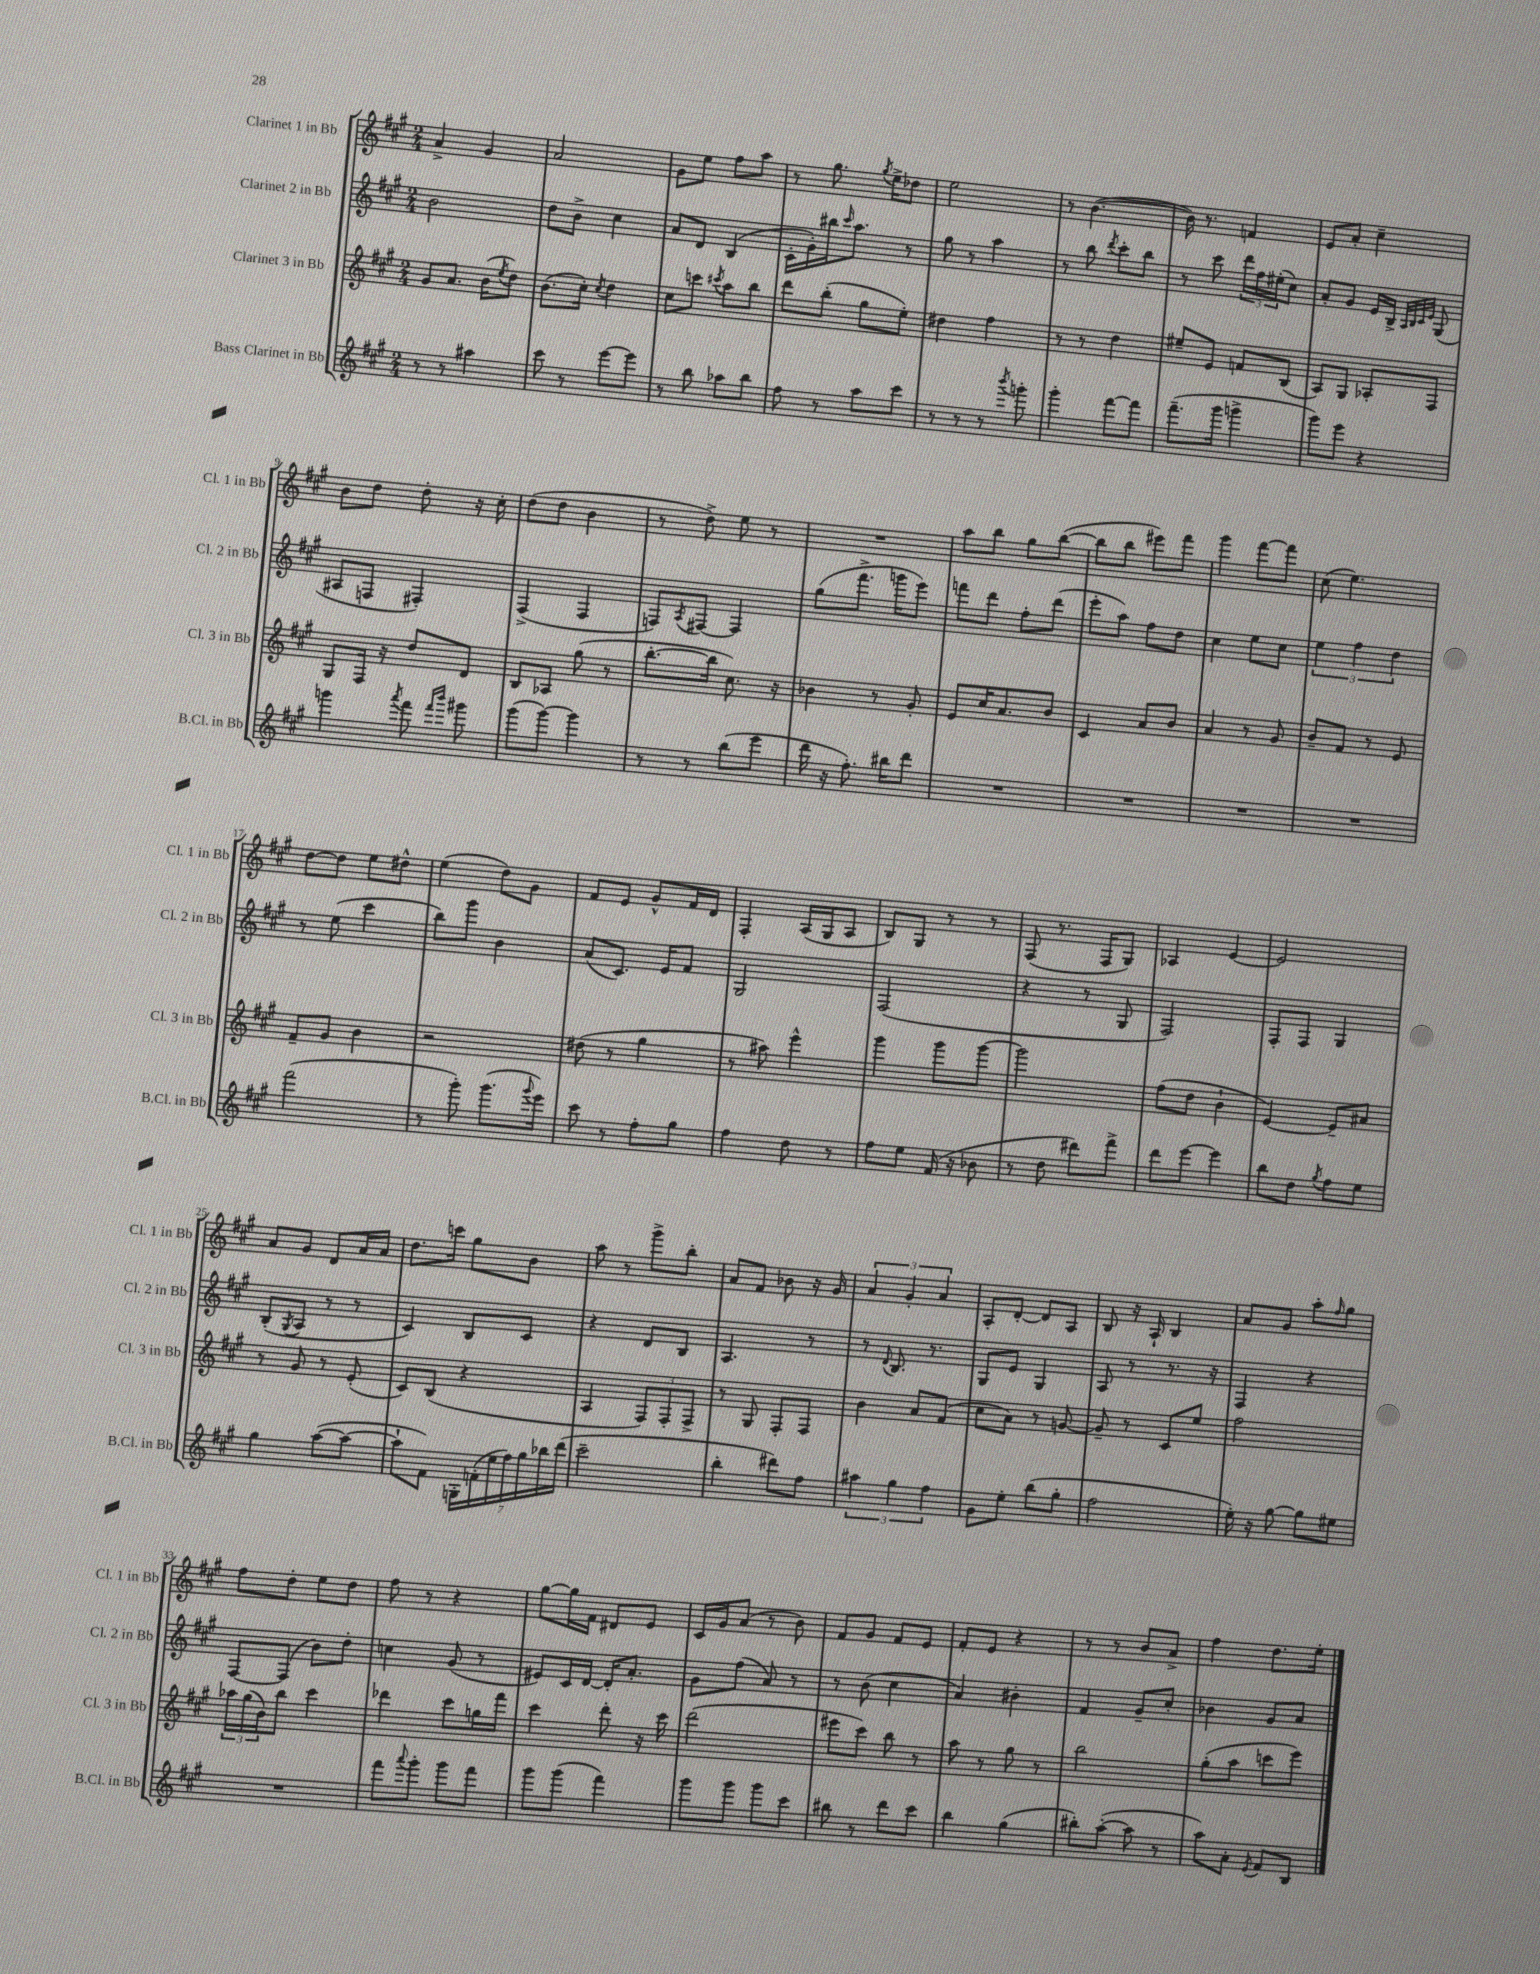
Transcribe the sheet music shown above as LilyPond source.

<<
\new StaffGroup <<
\new Staff = "s0" \with { instrumentName = "Clarinet 1 in Bb" shortInstrumentName = "Cl. 1 in Bb" } {
    \clef treble \key a \major \numericTimeSignature \time 2/4
    a'4-> gis'4 |
    a'2 |
    gis'8 e''8 fis''8 a''8 |
    r8 gis''8. \acciaccatura { gis''8 } e''16-> des''8 |
    e''2 |
    r8 b'4.~( |
    b'16) r8. f'4 |
    e'8 a'8-. cis''4-- |
    b'8 d''8 d''8-. r16 cis''16-. |
    d''8( d''8 b'4 |
    r8 d''8->) e''8 r8 |
    R2 |
    a''8 b''8 gis''8 b''8~( |
    b''8 b''8 eis'''8) fis'''8 |
    gis'''4 fis'''8~ fis'''8 |
    cis''8( e''4.) |
    d''8~ d''8 e''8 dis''8-^ |
    e''4( d''8) gis'8 |
    fis'8 e'8 gis'8-^ fis'16 d'16 |
    fis4-. a16( gis16 a8 |
    b8) gis8 r8 r8 |
    fis8( r8. fis16 gis8) |
    aes4 e'4~ |
    e'2 |
    a'8 gis'8 d'8 a'16 a'16 |
    d''8. c'''16 gis''8 b'8 |
    a''8 r8 gis'''8-> b''8-. |
    a'8 fis'8 bes'8 r16 gis'16 |
    \tuplet 3/2 { a'4 gis'4-. a'4 } |
    a8-. d'8~-. d'8 a8 |
    b8 r16 a16-! b4 |
    a'8 gis'8 a''8-. \grace { fis''16 } gis''8 |
    fis''8 d''8-. e''8 d''8 |
    fis''8 r8 r4 |
    gis''8~ gis''16 fis'16 dis'8 e'8 |
    cis'16 gis'16 a'8( r8 b'8) |
    fis'8 gis'8 fis'8 e'8 |
    fis'8-. e'8 r4 |
    r8 r8 b'8 a'8-> |
    fis''4 d''8. e''16-. \bar "|." |
}
\new Staff = "s1" \with { instrumentName = "Clarinet 2 in Bb" shortInstrumentName = "Cl. 2 in Bb" } {
    \clef treble \key a \major \numericTimeSignature \time 2/4
    b'2 |
    d''8 b'8-> cis''4 |
    a'8 d'8 b4( |
    cis'16-. gis'16-.) bis''16 \grace { cis'''16 } a''8. r8 |
    gis''8 r8 a''4 |
    r8 b''8 \acciaccatura { d'''8 } cis'''8-. b''8 |
    r8 cis'''8 \tuplet 3/2 { d'''16 fis''16 eis''16-.( } cis''8) |
    a'8-. gis'8 e'16 b16-> \grace { a32 b32 cis'32 e'32 } gis8( |
    ais8 f8 fis4-.) |
    fis4->( fis4 |
    f8) \acciaccatura { a8 } fis8~ fis4 |
    gis''8( fis'''8.-> g'''16 e'''8) |
    f'''8 d'''8 fis''8-. d'''8( |
    e'''8-. a''8) fis''8 d''8 |
    cis''4 e''8 cis''8 |
    \tuplet 3/2 { e''4 fis''4 d''4 } |
    r8 e''8( cis'''4 |
    b''8) gis'''8 b'4 |
    a'8( cis'8.) e'16 fis'8 |
    gis2 |
    fis2( |
    r4 r8 gis8 |
    fis2) |
    fis8-. fis8 gis4 |
    b8-.( \acciaccatura { gis8 } a8 r8 r8 |
    cis'4) b8 cis'8 |
    r4 d'8 b8 |
    a4. r8 |
    r8 \appoggiatura { d'8 } b8. r8. |
    gis8 e'8 gis4 |
    a8 r8 r8. r16 |
    fis4 r4 |
    fis8~ fis8( b'8) d''8-. |
    c''4 gis'8( r8 |
    eis'8) cis'16 d'16~ d'16-. a'8.-. |
    gis'8 fis''8( a'8) r8 |
    r8 b'8( cis''4 |
    a'4) bis'4-. |
    fis'4 gis'8-- cis''8-. |
    bes'4 gis'8 a'8 \bar "|." |
}
\new Staff = "s2" \with { instrumentName = "Clarinet 3 in Bb" shortInstrumentName = "Cl. 3 in Bb" } {
    \clef treble \key a \major \numericTimeSignature \time 2/4
    gis'8 a'8. b'16( \acciaccatura { e''8 } d''8) |
    b'8.( cis''16-.) \acciaccatura { cis''8 } d''4 |
    cis''8 c'''8 \acciaccatura { cis'''8 } a''8 b''8 |
    d'''8 b''8-.( gis''8 e''8-.) |
    dis''4 fis''4 |
    r8 r8 d''4 |
    eis''8-- e'8 f'8 b8( |
    a8) gis8 aes8-. fis8 |
    gis8 fis16 r16 d''8 d'8 |
    b8 aes8 gis''8( r8 |
    b''8.~-. b''16 cis''8.) r16 |
    bes'4 r8 gis'8-. |
    e'8 cis''16 a'8. b'8 |
    cis'4 a'8 b'8 |
    a'4 r8 gis'8 |
    b'8-- fis'8 r8 e'8 |
    fis'8-- gis'8 b'4 |
    r2 |
    dis''8( r8 gis''4 |
    r8 ais''8) e'''4-^ |
    gis'''4 gis'''8 gis'''8~ |
    gis'''2 |
    fis''8( d''8 b'4-! |
    e'4~) e'8-- ais'8 |
    r8 gis'8 r8 e'8-.( |
    cis'8) b8( r4 |
    a4 \tuplet 3/2 { fis8) fis8-. fis8-> } |
    r8 gis8 fis8-. fis8 |
    b'4 a'8 fis'8( |
    cis''8 a'8) r8 g'8~ |
    g'8-- r8 cis'8 e''8 |
    fis''2 |
    \tuplet 3/2 { aes''16 gis''16( b'16) } b''8 cis'''4 |
    des'''4 cis'''8 g''16 fis'''16 |
    cis'''4 d'''8-. r16 cis'''16 |
    d'''2( |
    eis'''8 cis'''8) b''8 r8 |
    a''8 r8 gis''8 r8 |
    b''2 |
    gis''8-.( a''8 c'''8 e'''8) \bar "|." |
}
\new Staff = "s3" \with { instrumentName = "Bass Clarinet in Bb" shortInstrumentName = "B.Cl. in Bb" } {
    \clef treble \key a \major \numericTimeSignature \time 2/4
    r8 r8 ais''4 |
    cis'''8 r8 e'''8~ e'''8 |
    r8 b''8 aes''8 b''8 |
    fis''8 r8 a''8 cis'''8 |
    r8 r8 r8 \acciaccatura { b'''8 } g'''8-. |
    gis'''4-. fis'''8~ fis'''8 |
    fis'''8.--( gis'''16 g'''4-> |
    gis'''8) e'''8 r4 |
    g'''4 \acciaccatura { a'''8 } fis'''8 \grace { fis'''16 b'''16 } gis'''8 |
    gis'''8( gis'''8~) gis'''4 |
    r8 r8 b''8( e'''8 |
    d'''16 r16 fis''8.-.) bis''16 d'''8 |
    R2 |
    R2 |
    R2 |
    R2 |
    fis'''2( |
    r8 gis'''8-.) gis'''8.( \appoggiatura { gis'''8 } e'''16) |
    cis'''8 r8 fis''8-. gis''8 |
    fis''4 d''8 r8 |
    fis''8 e''8 fis'16( r16 bes'8 |
    r8 d''8 dis'''8) fis'''8-> |
    d'''8 e'''8~ e'''4 |
    b''8 d''8 \acciaccatura { gis''8 } fis''8 e''8 |
    gis''4 a''8~( a''8~ |
    a''8-! fis'8) \tuplet 7/4 { g16-. f'16-.( e''16 fis''16) gis''16 bes''16 d'''16( } |
    cis'''2-- |
    b''4-. dis'''8) fis''8 |
    \tuplet 3/2 { ais''4 gis''4 fis''4 } |
    gis'8 e''8-. b''8( gis''8-. |
    fis''2 |
    e''16-.) r16 gis''8~ gis''8 eis''8 |
    R2 |
    fis'''8 \appoggiatura { a'''8 } gis'''8-. gis'''8 fis'''8 |
    gis'''8 gis'''8( fis'''4) |
    gis'''8 gis'''8 gis'''8 cis'''8 |
    bis''8 r8 d'''8 cis'''8 |
    b''4 gis''4( |
    bis''8-.) a''8~-.( a''8 r8 |
    a''8) a'8-. \acciaccatura { e'8 } fis'8 b8 \bar "|." |
}
>>
>>
